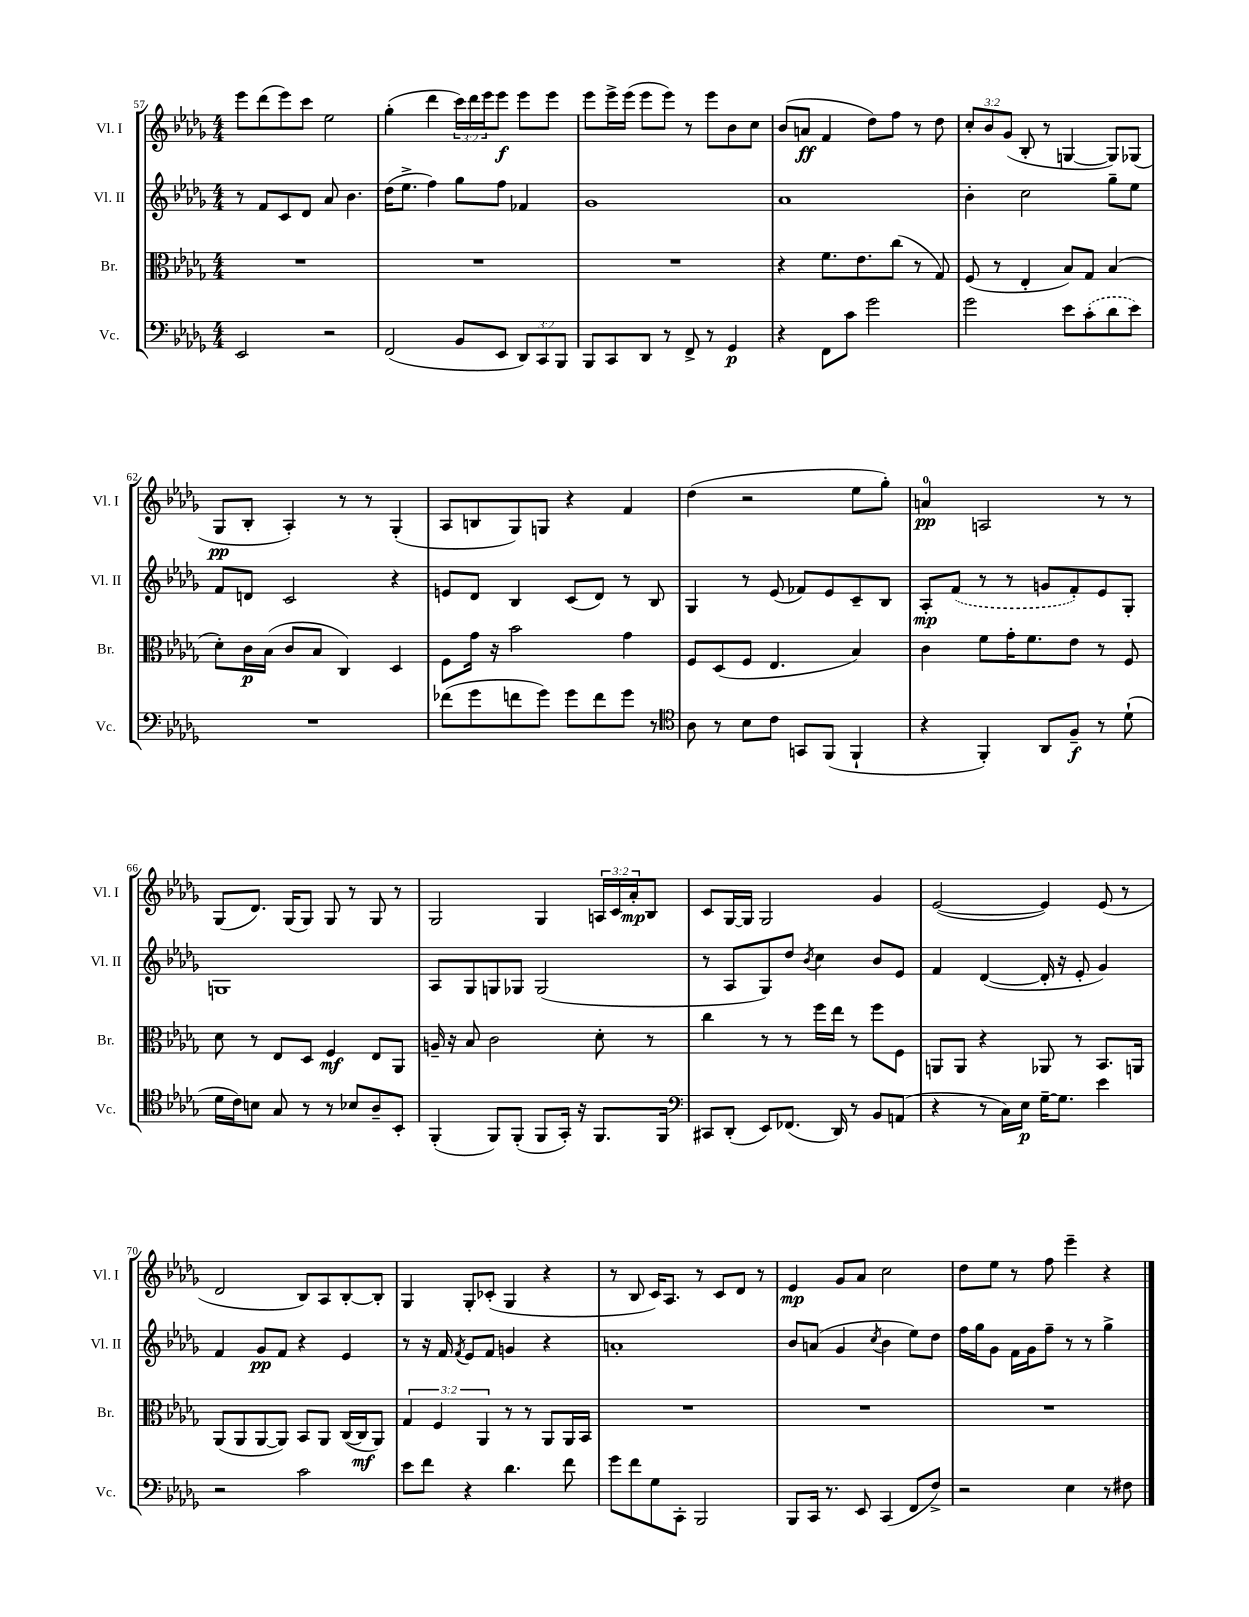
<<
\new StaffGroup <<
\new Staff = "s0" \with { instrumentName = "Vl. I" shortInstrumentName = "Vl. I" } {
    \clef treble \key des \major \numericTimeSignature \time 4/4 \override Staff.TupletNumber.text = #tuplet-number::calc-fraction-text
    ees'''8 des'''8( ees'''8) c'''8 ees''2 |
    ges''4-.( des'''4 \tuplet 3/2 { c'''16) des'''16 ees'''16 } ees'''8\f ees'''8 ees'''8 |
    ees'''8 ees'''16-> ees'''16( ees'''8 ees'''8) r8 ees'''8 bes'8 c''8 |
    bes'8( a'8\ff f'4 des''8) f''8 r8 des''8 |
    \tuplet 3/2 { c''8-. bes'8 ges'8( } bes8-. r8 g4~ g8) ges8( |
    ges8\pp bes8-. aes4-.) r8 r8 ges4-.( |
    aes8 b8 ges8) g8 r4 f'4 |
    des''4( r2 ees''8 ges''8-.) |
    a'4-0\pp a2 r8 r8 |
    ges8( des'8.) ges16( ges8) ges8 r8 ges8 r8 |
    ges2 ges4 \tuplet 3/2 { a16 c'16 aes'16-.\mp } bes8 |
    c'8 ges16~ ges16 ges2 ges'4 |
    ees'2~( ees'4) ees'8( r8 |
    des'2 bes8) aes8 bes8~-. bes8-. |
    ges4 ges8-. ces'8-.( ges4 r4 |
    r8 bes8 c'16) aes8. r8 c'8 des'8 r8 |
    ees'4\mp ges'8 aes'8 c''2 |
    des''8 ees''8 r8 f''8 ees'''4-- r4 \bar "|." |
}
\new Staff = "s1" \with { instrumentName = "Vl. II" shortInstrumentName = "Vl. II" } {
    \clef treble \key des \major \numericTimeSignature \time 4/4
    r8 f'8 c'8 des'8 aes'8 bes'4. |
    des''16( ees''8.-> f''4) ges''8 f''8 fes'4 |
    ges'1 |
    aes'1 |
    bes'4-. c''2 ges''8-- ees''8 |
    f'8 d'8 c'2 r4 |
    e'8 des'8 bes4 c'8( des'8) r8 bes8 |
    ges4 r8 ees'8( fes'8) ees'8 c'8-- bes8 |
    aes8-.\mp \once \slurDashed f'8( r8 r8 g'8 f'8-.) ees'8 ges8-. |
    g1 |
    aes8 ges8 g8 ges8 ges2( |
    r8 aes8 ges8) des''8 \acciaccatura { bes'8 } c''4 bes'8 ees'8 |
    f'4 des'4~( des'16-. r16 ees'8-. ges'4) |
    f'4 ges'8\pp f'8 r4 ees'4 |
    r8 r16 f'16 \acciaccatura { f'8 } ees'8 f'8 g'4 r4 |
    a'1-. |
    bes'8 a'8( ges'4 \acciaccatura { c''8 } bes'4 ees''8) des''8 |
    f''16 ges''16 ges'8 f'16 ges'16 f''8-- r8 r8 ges''4-> \bar "|." |
}
\new Staff = "s2" \with { instrumentName = "Br." shortInstrumentName = "Br." } {
    \clef alto \key des \major \numericTimeSignature \time 4/4 \override Staff.TupletNumber.text = #tuplet-number::calc-fraction-text
    R1 |
    R1 |
    R1 |
    r4 f'8. ees'8. c''8( r8 ges8) |
    f8( r8 ees4-. bes8) ges8 bes4( |
    des'8-.) c'16\p bes16( c'8 bes8 c4) des4 |
    f8 ges'16 r16 bes'2 ges'4 |
    f8 des8( f8 ees4. bes4) |
    c'4 f'8 ges'16-. f'8. ees'8 r8 f8 |
    des'8 r8 ees8 des8 f4\mf ees8 aes,8 |
    a16-- r16 bes8 c'2 des'8-. r8 |
    c''4 r8 r8 f''16 ees''16 r8 f''8 f8 |
    a,8 a,8 r4 aes,8 r8 bes,8. a,16 |
    aes,8( aes,8 aes,8~ aes,8) bes,8 aes,8 c16~( c16\mf aes,8) |
    \tuplet 3/2 { ges4 f4 aes,4 } r8 r8 aes,8 aes,16 bes,16 |
    R1 |
    R1 |
    R1 \bar "|." |
}
\new Staff = "s3" \with { instrumentName = "Vc." shortInstrumentName = "Vc." } {
    \clef bass \key des \major \numericTimeSignature \time 4/4 \override Staff.TupletNumber.text = #tuplet-number::calc-fraction-text
    ees,2 r2 |
    f,2( bes,8 ees,8 \tuplet 3/2 { des,8) c,8 bes,,8 } |
    bes,,8 c,8 des,8 r8 f,8-> r8 ges,4\p |
    r4 f,8 c'8 ges'2 |
    ges'2 ees'8 \once \slurDashed c'8-.( des'8 ees'8) |
    R1 |
    fes'8( ges'8 f'8 ges'8) ges'8 f'8 ges'8 r8 |
    \clef tenor aes8 r8 bes8 c'8 g,8 f,8( f,4-! |
    r4 f,4-.) aes,8 f8--\f r8 des'8-!( |
    des'16 c'16) b8 ges8 r8 r8 bes8 aes8-- bes,8-. |
    f,4-.( f,8) f,8-.( f,8 ges,16-.) r16 f,8. f,16 |
    \clef bass cis,8 des,8-.( ees,8) fes,8.( des,16) r8 bes,8 a,8( |
    r4 r8 c16) ees16\p ges16~-- ges8. ees'4 |
    r2 c'2 |
    ees'8 f'8 r4 des'4. f'8 |
    ges'8 f'8 ges8 c,8-. bes,,2 |
    bes,,8 c,16 r8. ees,8 c,4( f,8 f8->) |
    r2 ees4 r8 fis8 \bar "|." |
}
>>
>>
\layout { \context { \Score currentBarNumber = #57 } }
